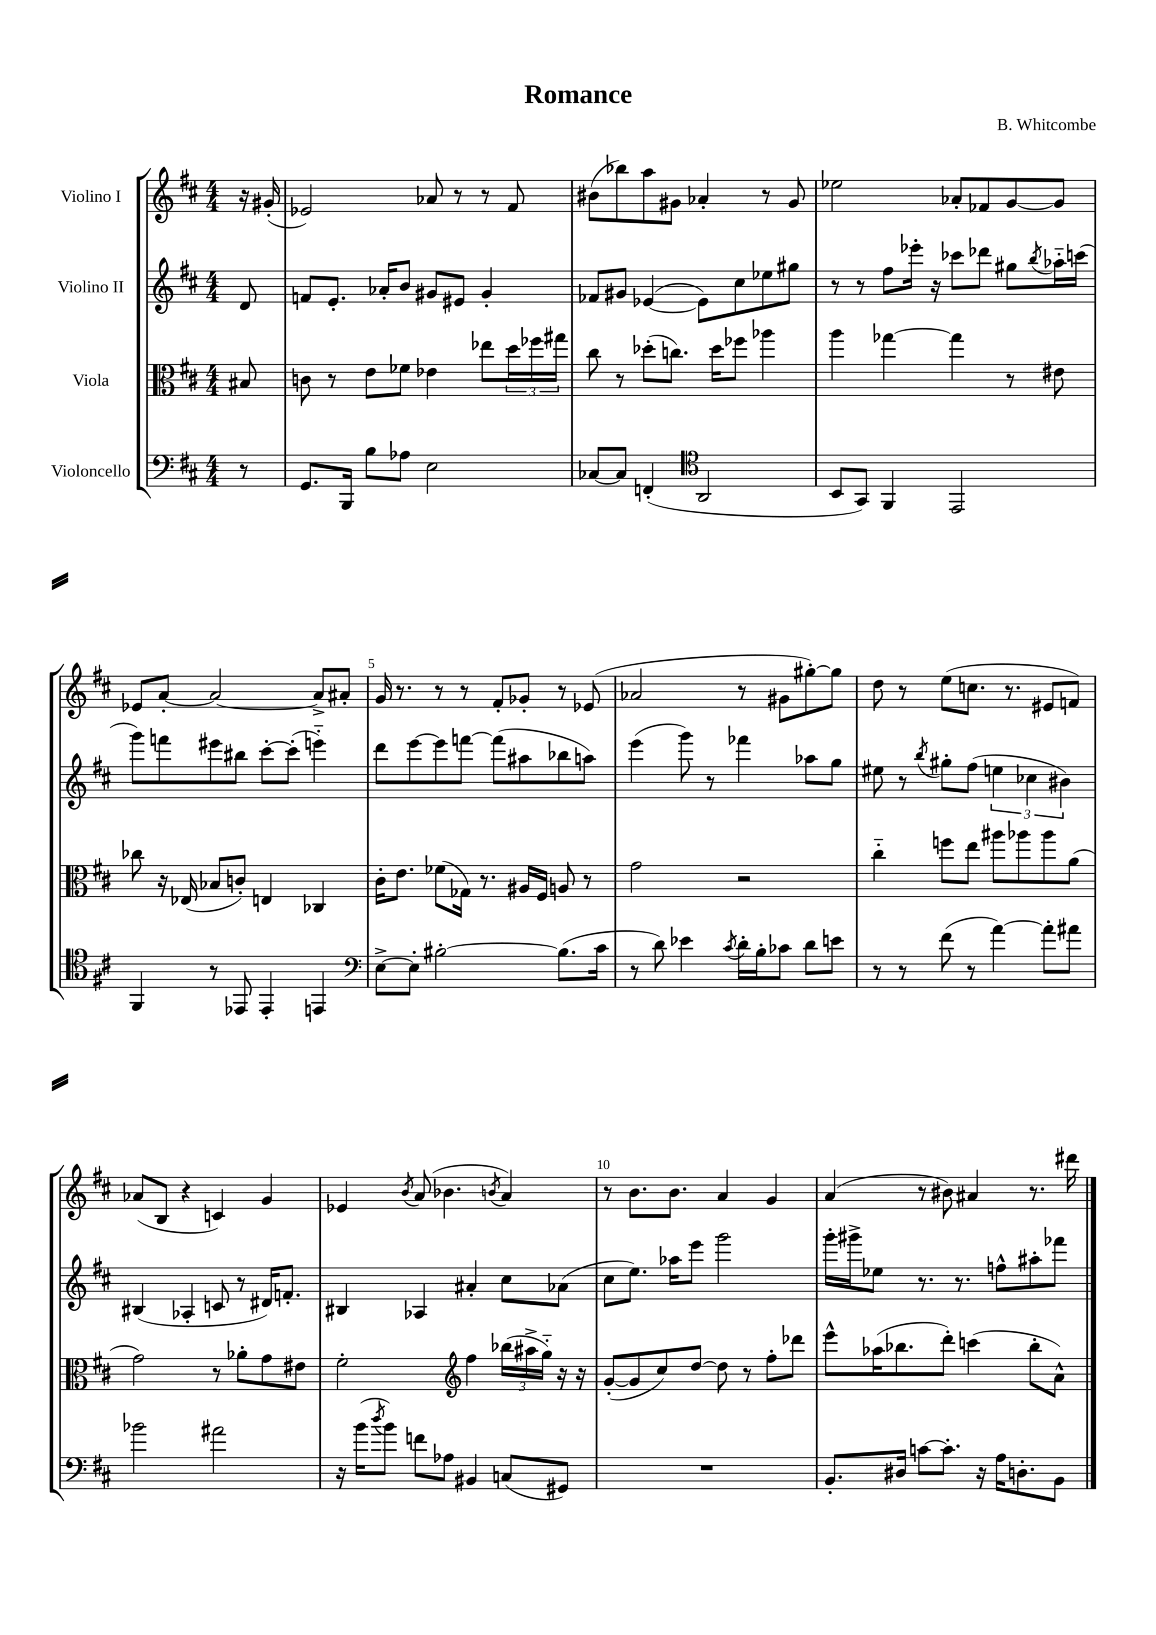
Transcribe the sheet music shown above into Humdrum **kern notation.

**kern	**kern	**kern	**kern
*staff4	*staff3	*staff2	*staff1
*clefF4	*clefC3	*clefG2	*clefG2
*k[f#c#]	*k[f#c#]	*k[f#c#]	*k[f#c#]
*M4/4	*M4/4	*M4/4	*M4/4
8r	8B#/	8d/	16r
.	.	.	(16g#'/
=	=	=	=
8.GG/L	8c\	8f/L	2e-/)
.	8r	8.e'/J	.
16BBB/Jk	.	.	.
8B\L	8e\L	.	.
.	.	16a-'/LK	.
8A-\J	8f-\J	8b/J	.
2E\	4e-\	8g#/L	8a-/
.	.	8e#/J	8r
.	8ee-\L	4g#'/	8r
.	24dd\L	.	8f#/
.	24ff-\	.	.
.	24gg#\JJ	.	.
=	=	=	=
[8C-/L	8cc#\	8f-/L	(8b#\L
8C-/]J	8r	8g#/J	8bb-\)
(4FF'/	(8dd-'\L	([4e-/	8aa\
.	8.cc\J)	.	8g#\J
*clefC4	*	*	*
2AA/	.	8e-\]L)	4a-'/
.	16dd-\LK	.	.
.	8ff-\J	8cc#\	.
.	4aa-\	8ee-\	8r
.	.	8gg#\J	8g#/
=	=	=	=
8BB/L	4aa\	8r	2ee-\
8GG/J)	.	8r	.
4FF#/	[4gg-\	8ff#\L	.
.	.	16eee-'\Jk	.
.	.	16r	.
2EE/	4gg-\]	8ccc-\L	8a-'/L
.	.	8ddd-\J	8f-/
.	8r	8gg#\L	[8g/
.	.	8qbb/	.
.	8e#\	16aa-'~\L	8g/]J
.	.	(16ccc\JJ	.
=	=	=	=
4FF#/	8cc-\	8ggg\L)	8e-/L
.	16r	8fff\	[8a'/J
.	(16E-/	.	.
8r	8B-/L	8eee#\	2a/_
8EE-/	8c'/J)	8bb#\J	.
4EE-'/	4E/	[8ccc#'\L	.
.	.	(8ccc#'\]J	.
4EE/	4C-/	4eee'~\)	8a^/]L
.	.	.	8a#'/J
=	=	=	=
*clefF4	*	*	*
[8E^\L	16c#'\LK	8ddd\L	16g/
.	8.e\J	.	8.r
8E'\]J	.	[8eee\	.
[2B#'\	(8f-\L	8eee\]	8r
.	16G-\Jk)	[8fff\J	8r
.	8.r	.	.
.	.	(8fff\]L	8f#'/L
.	16A#/LL	8aa#\	8g-'/J
.	16F#/JJ	.	.
(8.B#\]L	8A/	8bb-\	8r
.	8r	8aa\J)	(8e-/
16c#\Jk	.	.	.
=	=	=	=
8r	2g\	(4eee\	2a-/
8d\)	.	.	.
4e-\	.	8ggg\)	.
.	.	8r	.
8qc#/	.	.	.
16d'\LL	2r	4fff-\	8r
16B'\J	.	.	.
8c-\J	.	.	8g#\L
8d\L	.	8aa-\L	[8gg#'\)
8e\J	.	8gg\J	8gg#\]J
=	=	=	=
8r	4cc#'~\	8ee#\	8dd\
8r	.	8r	8r
.	.	8qbb/	.
(8f#\	8ff\L	8gg#'\L	(8ee\L
8r	8ee\J	(8ff#\J	8.cc\J
[4a\)	8aa#\L	6ee\	.
.	.	.	8.r
.	8aa-\	.	.
.	.	6cc-\	.
8a'\]L	8aa-\	.	8e#/L
.	.	6b#\)	.
8a#\J	(8a\J	.	8f/J)
=	=	=	=
2b-\	2g\)	(4B#/	(8a-/L
.	.	.	8B/J
.	.	4A-'/	4r
2a#\	8r	8c/	4c/)
.	8a-'\L	8r	.
.	8g\	16d#/LK)	4g/
.	.	8.f'/J	.
.	8e#\J	.	.
=	=	=	=
16r	2f#'\	4B#/	4e-/
(16b\LK	.	.	.
8qdd/	.	.	.
8b\J)	.	.	.
.	.	.	8qb/
8f\L	.	4A-/	(8a/
8A-\J	.	.	4.b-\
*	*clefG2	*	*
4BB#/	4ff#\	4a#'/	.
.	.	.	8qb/
(8C/L	(24bb-\LL	8cc#\L	4a/)
.	24aa#^\	.	.
.	24gg'~\JJ)	.	.
8GG#/J)	16r	(8a-\J	.
.	16r	.	.
=	=	=	=
1r	([8g'/L	8cc#\L	8r
.	8g/]	8.ee\J)	8.b\L
.	8cc#/)	.	.
.	.	16aa-\LK	8.b\J
.	[8dd/J	8eee\J	.
.	8dd\]	2ggg\	4a/
.	8r	.	.
.	8ff#'\L	.	4g/
.	8ddd-\J	.	.
=	=	=	=
8.BB'/L	8eee^^\L	16ggg'\LL	(4a/
.	.	16ggg#^\J	.
.	(16aa-\K	8ee-\J	.
16D#/Jk	8.bb-\	.	.
[8c\L	.	8.r	8r
8.c'\]J	8ddd'\J)	.	8b#\)
.	.	8.r	.
.	(4ccc\	.	4a#/
16r	.	.	.
16A\LK	.	8ff^^\L	.
8.D'\	.	.	.
.	8bb-'\L	8aa#'\	8.r
8BB\J	8a^^\J)	8fff-\J	.
.	.	.	16ddd#\
==	==	==	==
*-	*-	*-	*-
